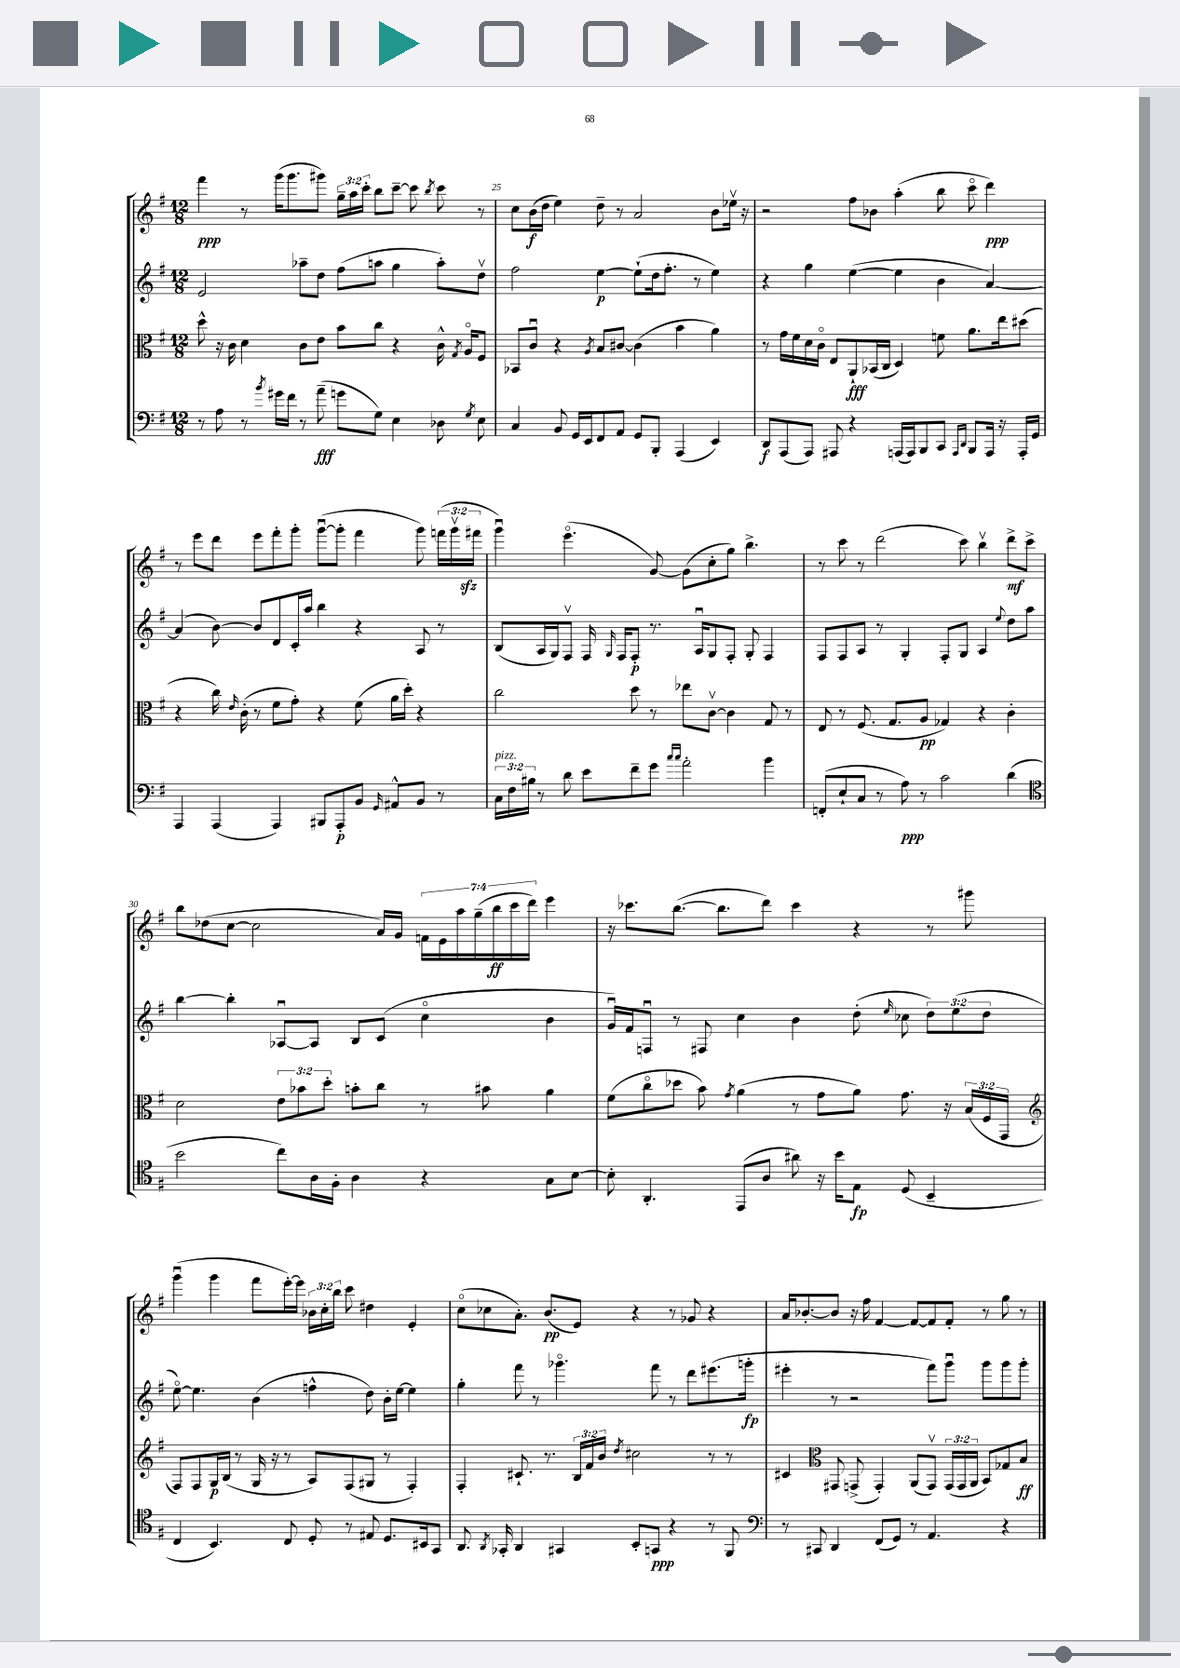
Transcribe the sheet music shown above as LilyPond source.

<<
\new StaffGroup <<
\new Staff = "s0" {
    \clef treble \key g \major \numericTimeSignature \time 12/8 \override Staff.TupletNumber.text = #tuplet-number::calc-fraction-text
    \autoBeamOff fis'''4\ppp r8 g'''16[( g'''8. gis'''8]) \tuplet 3/2 { g''16[-- a''16 c'''16]-. } b''8[ c'''8]~-- c'''8 \acciaccatura { b''8 } c'''8 r8 |
    c''8[ b'16\f( d''16] e''4) d''8-- r8 a'2 b'8[ ees''16]\upbow r16 |
    r2 fis''8[ bes'8] a''4-.( b''8 c'''8\flageolet d'''4\ppp) |
    r8 e'''8[ d'''8] e'''8[ fis'''8-. g'''8]-. g'''8[~\downbow( g'''8]-. fis'''4 g'''8) \tuplet 3/2 { f'''16[( g'''16\upbow fis'''16]\sfz } |
    g'''4\downbow) e'''4.\flageolet( g'8~) g'8[( c''8-. g''8]) b''4.-> |
    r8 c'''8 r8 d'''2( c'''8) b''4\upbow d'''8[->\mf c'''8]-> |
    b''8[ des''8( c''8]~ c''2 a'16[) g'16] \tuplet 7/4 { f'16[ e'16 a''16 g''16--( b''16\ff c'''16 d'''16]) } e'''4 |
    r16 ces'''8.[ b''8.]~( b''8.[ d'''8]) ces'''4 r4 r8 gis'''8 |
    g'''4\downbow( g'''4 fis'''8[ e'''16~-.) e'''16] \tuplet 3/2 { bes'16[ c''16-. b''16] } c'''8 dis''4 e'4-. |
    c''8[\flageolet( ces''8 a'8.]-.) b'8.[\pp( e'8]) r4 r8 ges'8 r4 |
    a'16[ bes'8.~-. bes'8] r16 fis''16 fis'4~ fis'8[~ fis'8 fis'8]-. r8 g''8 r8 \bar "|." |
}
\new Staff = "s1" {
    \clef treble \key g \major \numericTimeSignature \time 12/8 \override Staff.TupletNumber.text = #tuplet-number::calc-fraction-text
    \autoBeamOff e'2 aes''8[-- d''8] fis''8[( a''8] g''4 a''8[-.) d''8]\upbow |
    fis''2 e''4~\p e''8[-!( d''16 fis''8.]-. r8 e''4) |
    r4 g''4 e''4~( e''4 b'4 a'4~) |
    a'4( b'8~) b'8[ d'8 c'16-. a''16] b''4 r4 a8 r8 |
    b8[( a16 g16) fis8]\upbow fis16 \grace { g16 } fis16[ fis8]-.\p r8. a16[\downbow g8 fis8]-. g8-. fis4 |
    fis8[ fis8 a8] r8 g4-. fis8[-. g8] a4 \appoggiatura { e''8 } d''8[ a''8] |
    b''4~ b''4-. aes8[~\downbow aes8] b8[ c'8]( c''4\flageolet b'4 |
    g'16[\downbow) fis'16 f8]\downbow r8 fis8 c''4 b'4 d''8-.( \grace { e''16 } ces''8 \tuplet 3/2 { d''8[) e''8( d''8] } |
    e''8~\flageolet) e''4. b'4( f''4-^ d''8) b'16[-. e''16]~ e''4 |
    g''4-. fis'''8 r8 ges'''4.\flageolet fis'''8 r8 d'''8[ eis'''8.( g'''16]-.\fp |
    eis'''4-. r8 r2 fis'''8[) g'''8]\downbow g'''8[ g'''8 g'''8]-. \bar "|." |
}
\new Staff = "s2" {
    \clef alto \key g \major \numericTimeSignature \time 12/8 \override Staff.TupletNumber.text = #tuplet-number::calc-fraction-text
    \autoBeamOff d''8-^ r16 c'16 d'4 c'8[ e'8] b'8[ c''8] r4 c'16-^ \acciaccatura { g8 } a16[\flageolet fis8] |
    bes,8[ c'8]\downbow r4 \acciaccatura { a8 } b8[ cis'8]~ cis'4( b'4 a'4) |
    r8 g'16[ fis'16 d'16 c'16]\flageolet e8[ a,8-!\fff bes,16( c16] d4) f'8 a'8.[ e''16 dis''8]( |
    r4 c''16) \grace { e'16 } c'16-.( r8 fis'8[ g'8]-.) r4 fis'8( a'16[ d''16]-.) r4 |
    c''2 d''8 r8 ees''8[ c'8]~\upbow c'4 g8 r8 |
    e8 r8 fis8.( g8.[ a8]\pp ges4) r4 c'4-. |
    d'2 \tuplet 3/2 { e'8[ bes'8 d''8]-. } b'8[-. c''8] r8 bis'8 a'4 |
    fis'8[( c''8\flageolet des''8] b'8) \acciaccatura { g'8 } a'4( r8 g'8[ a'8]) g'8. r16 \tuplet 3/2 { b16[( fis16 g,16] } |
    \clef treble fis8[) fis8 g16\p b16]( r8 g16 r16 r8 a8[) fis8( gis8] r8 fis4-.) |
    fis4-. cis'8.-! r8. \tuplet 3/2 { b16[ fis'16 b'16] } \acciaccatura { d''8 } cis''2 r8 r8 |
    cis'4 \clef alto gis,8 g,8->( g,4-.) a,8[( g,8]\upbow) \tuplet 3/2 { g,16[( g,16 a,16] } b,8[) ges8 b8]\ff \bar "|." |
}
\new Staff = "s3" {
    \clef bass \key g \major \numericTimeSignature \time 12/8 \override Staff.TupletNumber.text = #tuplet-number::calc-fraction-text
    \autoBeamOff r8 a8 r8 \acciaccatura { b'8 } gis'16[ fis'16] r8 a'8--\fff( g'8[ g8]) e4 des8 \acciaccatura { g8 } e8 |
    c4 b,8 g,16[ e,16 fis,8 a,8] g,8[ b,,8]-. a,,4( e,4) |
    d,8[\f a,,8( a,,8]) ais,,8 r4 a,,16[( a,,16) b,,8 c,8] \grace { a,,16[ d,16] } b,,8[ a,,16] r16 a,,16[-. g,16] |
    a,,4 a,,4( a,,4) bis,,8[ a,,8-.\p b,8] \grace { g,16 } ais,8[-^ b,8] r8 |
    \tuplet 3/2 { c16[^\markup { \italic "pizz." } fis16 bis16] } r8 d'8 e'8[ fis'8-- g'8] \grace { c''16[ c''16] } a'2-. b'4 |
    f,8[-.( e8-! c8] r8 a8\ppp) r8 c'2 d'4( |
    \clef tenor b'2 c''8[) a16 fis16]-. a4 r4 g8[ b8]~ |
    b8-. a,4.-. e,8[( a8] ais'8) r16 b'16[ e8]\fp d8( b,4-- |
    c4 b,4.) c8 d8-. r8 eis8 d8.[ bis,16 g,8] |
    a,8. \acciaccatura { a,8 } ges,16-. a,4 gis,4 b,8[-. g,8]\ppp r4 r8 fis,8 |
    \clef bass r8 cis,8 d,4 fis,8[( g,8]) r8 a,4. r4 \bar "|." |
}
>>
>>
